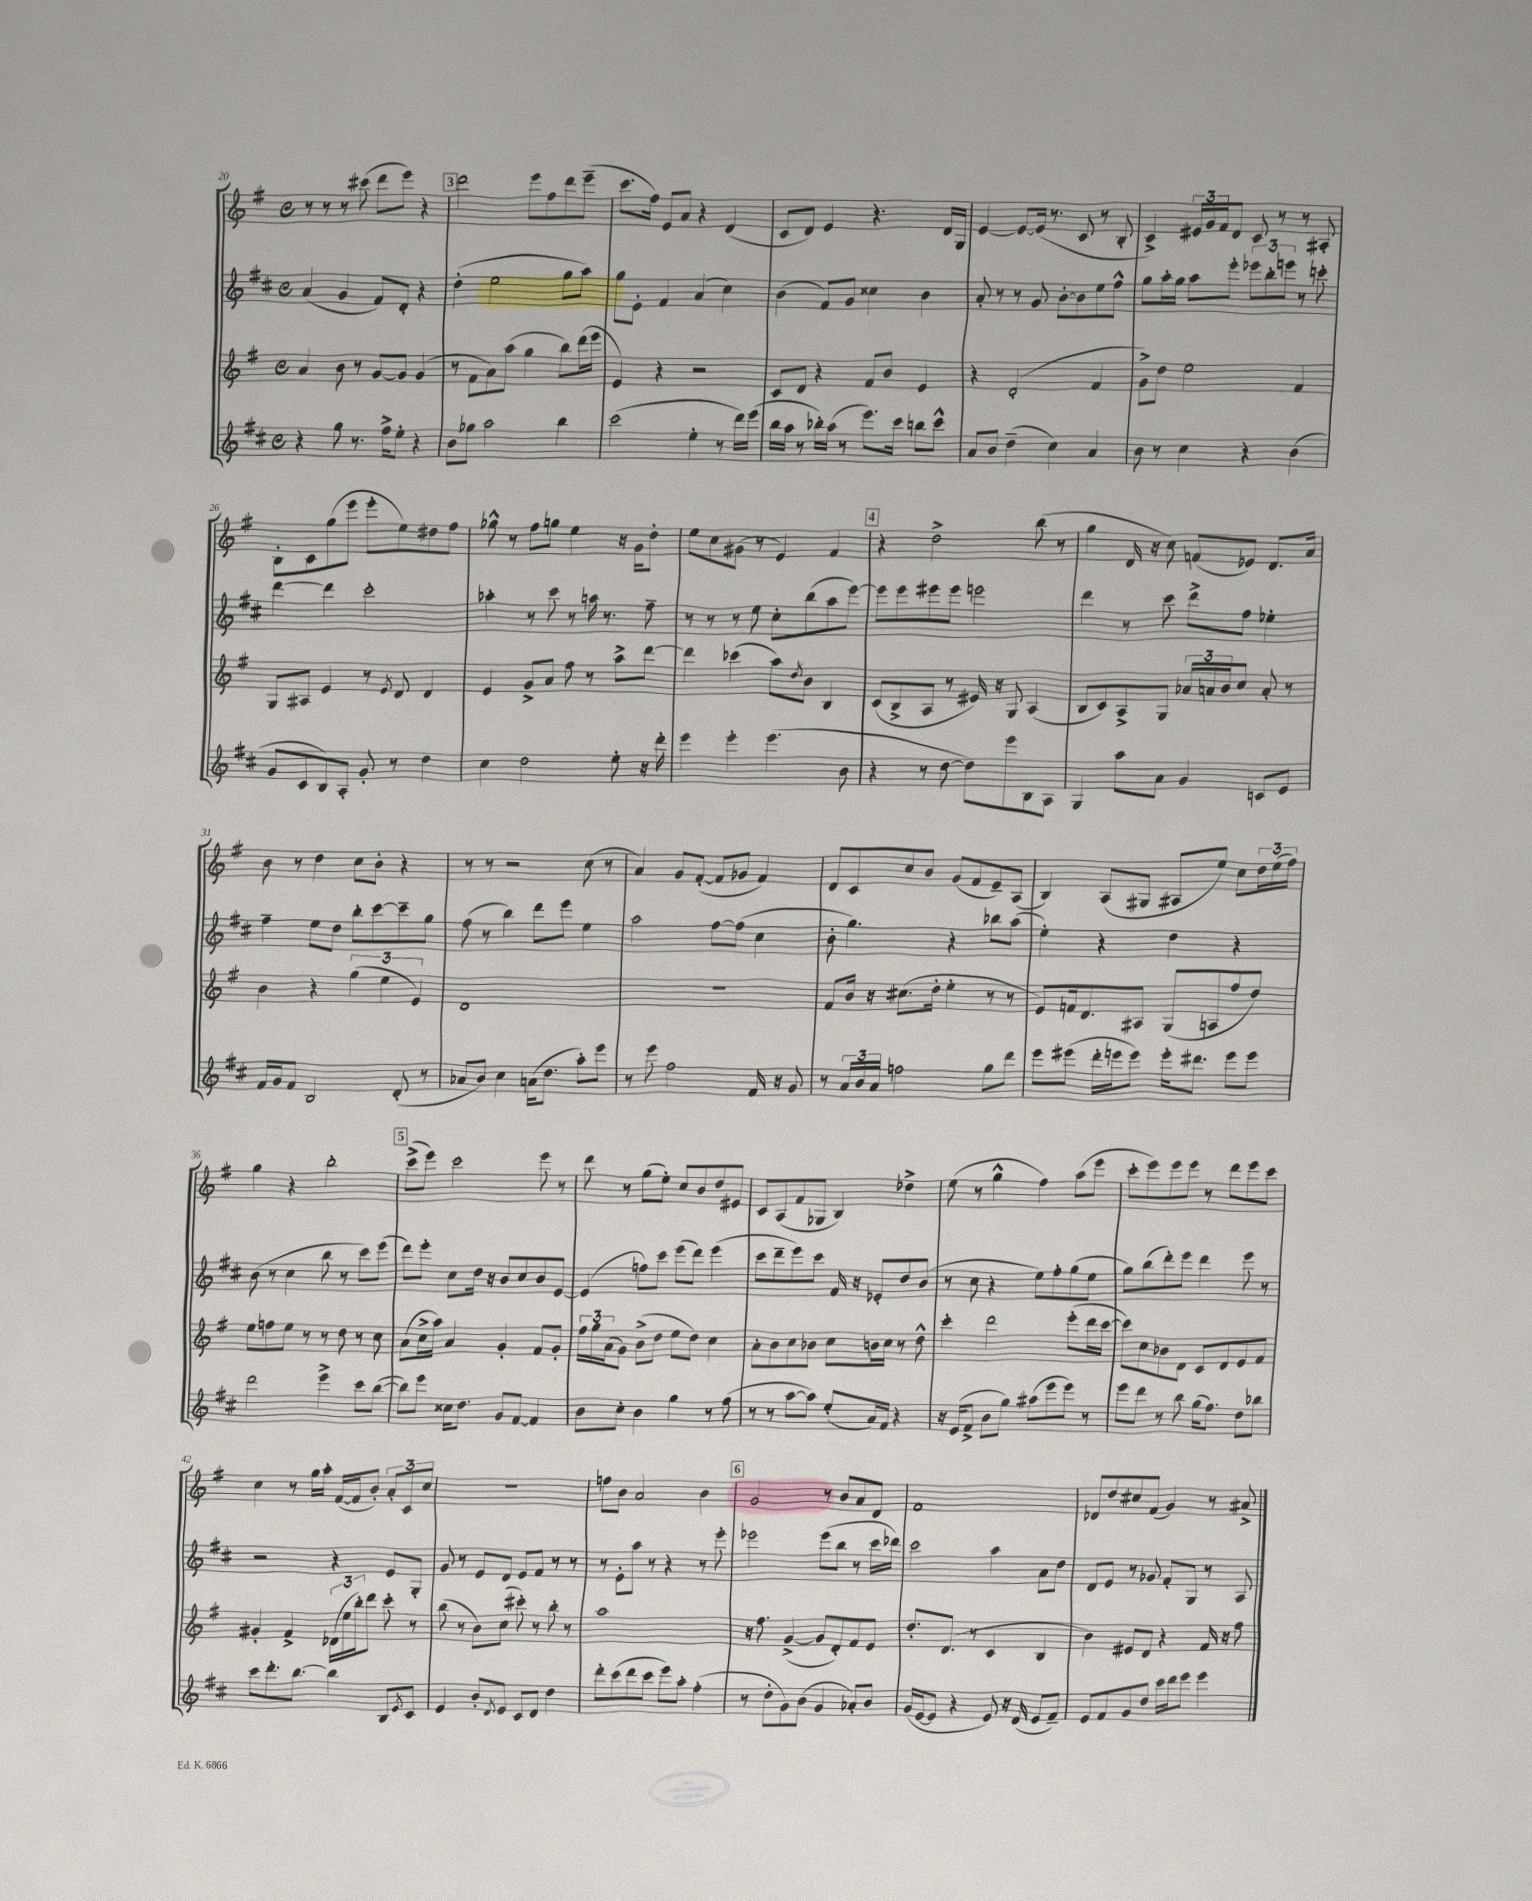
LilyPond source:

<<
\new StaffGroup <<
\new Staff = "s0" {
    \clef treble \key g \major \defaultTimeSignature \time 4/4
    r8 r8 r8 cis'''8( d'''8 e'''8) r4 |
    \mark \markup { \box "3" } d'''2 e'''8 fis''8 d'''8 e'''8--( |
    c'''8. fis''16) e'8 a'8 r4 d'4( |
    c'8 d'8) e'4 r4. d'16 g16 |
    e'4~ e'8~ e'16( r8. c'8 r8 b8-. |
    c'4->) \tuplet 3/2 { eis'16 g'16 fis'16 } d'8 c'8 r8 r8 ais8-. |
    b8-. c'8 g''8( e'''8 e'''8-. e''8) dis''8 fis''8 |
    ges''8-^ r8 fis''8 g''8 e''4 r16 g'16 d''8-. |
    e''8 c''8 gis'8( r8 e'4) fis'4 |
    \mark \markup { \box "4" } r4 d''2-> b''8( r8 |
    g''4 d'16 r16 c''8) f'8( ees'8) d'8. a'16 |
    b'8 r8 d''4 c''8 b'8-. r4 |
    r8 r8 r2 c''8( r8 |
    a'4) g'8 fis'8~-.( fis'8 ges'8 fis'4) |
    d'8 c'8 c''8 b'8 g'8( fis'8 e'8--) a8( |
    b4) a8( gis8 ais8 e''8) c''8 \tuplet 3/2 { d''16 e''16( fis''16) } |
    g''4 r4 b''2-. |
    \mark \markup { \box "5" } c'''8->( e'''8) c'''2 e'''8 r8 |
    d'''8 r8 g''8( e''8-.) c''8 b'8 d''8 eis'8 |
    c'8 a8( fis'8 ges8 b4) des''4-> |
    e''8( r8 g''4-^ fis''4) a''8( e'''8 |
    c'''8-. e'''8) e'''8 e'''8 r8 d'''8 e'''8 c'''8 |
    c''4 r8 g''16 a''16-. fis'16~( fis'16 b'8-.) \tuplet 3/2 { a'8-. c'8 c''8 } |
    r1 |
    f''8 b'8 a'2 b'4 |
    \mark \markup { \box "6" } g'2 r8 b'8 a'8 d'8 |
    fis'1 |
    des'8 d''8 cis''8 fis'8( g'4) r8 ais'8-> \bar "|." |
}
\new Staff = "s1" {
    \clef treble \key d \major \defaultTimeSignature \time 4/4
    a'4( g'4 fis'8) d'8-. r4 |
    \mark \markup { \box "3" } d''4-.( e''2 g''8 a''8) |
    g''8 e'8-. fis'4 a'4( cis''4) |
    b'4( fis'8) g'8 cisis''4 b'4 |
    a'8-. r8 r8 g'8 b'8~-. b'8 e''8 fis''8-^ |
    g''8 a''16-. g''16 a''8 e'''8-. \tuplet 3/2 { ees'''8 b''8-. e'''8 } r8 c'''8-. |
    d'''4~ d'''4 cis'''2-. |
    aes''4-. r8 cis'''8 r8 a''16 r8. fis''8-- |
    r8 r8 r8 e''8 cis''8-. b''8( a''8 e'''8~) |
    \mark \markup { \box "4" } e'''8 e'''8 eis'''8 eis'''8 e'''2 |
    d'''4 r8 cis'''8 d'''8-> fis''8 ees''4-. |
    fis''4-- e''8 d''8 b''8-. cis'''8~ cis'''8-- g''8 |
    fis''8( r8 b''4) d'''8 e'''8 e''4 |
    a''2 fis''8~ fis''8( cis''4 |
    b'8-. g''4.) r4 bes''8 a''8( |
    e''4-.) r4 d''4 r4 |
    b'8( r8 cis''4 b''8 r8 cis'''8) e'''8( |
    \mark \markup { \box "5" } d'''8) e'''8-. cis''8 d''16 r16 b'8 cis''8 b'8 e'8~ |
    e'4( f''8) cis'''8 e'''8( d'''8) e'''4( |
    cis'''8 d'''8-- e'''8) cis'''8 fis'16 r16 ees'8-. d''8 b'8( |
    r8 cis''8 r4 e''8) fis''8-. g''8( e''8 |
    g''8) b''8( d'''8-.) e'''8 d'''4 e'''8 r8 |
    r2 r4 e'8 g8-. |
    g'8 r8 e'8 d'8 e'8 fis'8 r8 r8 |
    r8 e'8-. a''8 r8 r4 r8 e'''8-. |
    \mark \markup { \box "6" } ees'''2 ees'''8( b''8 r8 cis'''16 des'''16) |
    cis'''2 a''4 a'8 d''8 |
    d'8 e'8 r8 ges'8 fis'8-. g8 r8 a8 \bar "|." |
}
\new Staff = "s2" {
    \clef treble \key g \major \defaultTimeSignature \time 4/4
    a'4 b'8 r8 g'8~ g'8 g'4( |
    \mark \markup { \box "3" } r8 fis'8 a'8) a''8( g''4 b''8) d'''16( e'''16 |
    e'4) r4 r2 |
    c'8 d'8 r4 fis'8 b'8 e'4 |
    r4 d'2-.( fis'4 |
    g'8->) d''8 e''2 fis'4 |
    g8 ais8 e'4 r8 \acciaccatura { e'8 } d'8 d'4 |
    e'4 g'8-> a'8 fis''8 r8 a''8-> d'''8~ |
    d'''4 ces'''4( a''8) \acciaccatura { d''8 } b'8 b4 |
    \mark \markup { \box "4" } c'8( b8-> a8 r8 eis'16) r16 g8 a4( |
    b8 c'8) a8-> g8 \tuplet 3/2 { aes'16 a'16 b'16 } c''8 a'8-. r8 |
    b'4 r4 \tuplet 3/2 { g''4( e''4 e'4) } |
    d'1 |
    r1 |
    fis'8 b'16 r16 cis''8.( d''16-. e''4-. r8 r8 |
    e'8) f'16 d'8. ais8 g8( a8 fis''8 d''8) |
    e''8 f''8 e''8 r8 r8 d''8 r8 c''8 |
    \mark \markup { \box "5" } a'8( c''16-> a''16) a'4 g'4-. fis'8 g'8-. |
    \tuplet 3/2 { fis''16 g''16 a'16( } g'8) b'8->( d''8 e''8 d''8) c''4 |
    a'8-. b'8 c''8 bes'8 c''8 b'16 c''16 r8 d''8-^ |
    c'''4-. d'''2 e'''8-.( d'''16 c'''16~ |
    c'''8) c''8 bes'8 d'8 c'8 d'8 e'8 fis'8 |
    gis'4-. fis'4-> \tuplet 3/2 { des'16( e''16 b''16-.) } d'''8 c'''8-. r8 |
    b''8( r8 b'8) c''8( cis'''8-.) r8 b''8-. r8 |
    a''1 |
    \mark \markup { \box "6" } r16 fis''8. g'4~->( g'8 d'8-.) fis'8 e'8 |
    d''8.-. d'8.( r8 c'4 b4 |
    b'4) eis'8 d'8 r4 fis'16 r16 fis''8 \bar "|." |
}
\new Staff = "s3" {
    \clef treble \key d \major \defaultTimeSignature \time 4/4
    r4 g''8 r8. fis''16-> e''8-. r4 |
    \mark \markup { \box "3" } b'8 ges''8 a''2 b''4 |
    cis'''2( e''4-. r8 d'''16) e'''16( |
    b''16 a''16 r8 bes''16-.) a''16( r8 e'''8.) cis'''16 b''8 cis'''8-^ |
    a'8 b'8 d''4--( cis''4) a'4 |
    b'8 r8 cis''4 r4 b'4( |
    g'8 cis'8 b8) a8-. g'8-. r8 d''4 |
    cis''4 d''2 e''8-. r16 d'''16-. |
    e'''4 e'''4-. e'''4.( b'8 |
    \mark \markup { \box "4" } r4 r8 d''8~ d''8) e'''8 b8 a8 |
    g4 a''8 a'8 g'4 c'8 e'8 |
    fis'16 g'16 fis'8 b2 d'8-.( r8 |
    aes'8 b'8) cis''4 a'16( d''8. a''8-.) e'''8 |
    r8 e'''8 fis''2 fis'16 r16 g'8 |
    r8 \tuplet 3/2 { a'16 b'16 a'16 } f''2 g''8 d'''8 |
    e'''8 eis'''8( d'''16-. e'''16 e'''8) e'''16-. dis'''8. e'''8 e'''8 |
    d'''2 e'''4-> cis'''8 b''8~( |
    \mark \markup { \box "5" } b''8) e'''8 cisis''16 d''8. g'8 fis'8~ fis'4 |
    b'8 cis''8-. b'4 g''4 r8 fis''8( |
    r8 r8 a''8~ a''8) e''8-.( a'16) fis'16 r4 |
    r16 e'16( fis'8-> b'8 g''8) ais''8( e'''8 e'''8) r8 |
    e'''8 d'''8 r8 b''8 g''16( fis''8.) d''8 bes''8 |
    cis'''8 d'''8.-. b''8.~ b''4 b8 \acciaccatura { e'8 } cis'8 |
    e'4 b'8-. \acciaccatura { d'8 } e'8 cis'8 d'8 d''4 |
    d'''8-. cis'''8( d'''8 cis'''8 e'''8) a''8-. fis''4-.( |
    \mark \markup { \box "6" } r8 d''8-. g'8) b'8( g'4 aes'8-.) b'8 |
    g'16( e'16~ e'8 r4 e'8) r16 d'16( e'8 fis'8--) |
    e'8 fis'8 g'8 d''8 cis'''16 d'''16 e'''8 e'''4 \bar "|." |
}
>>
>>
\layout { \context { \Score currentBarNumber = #20 } }
